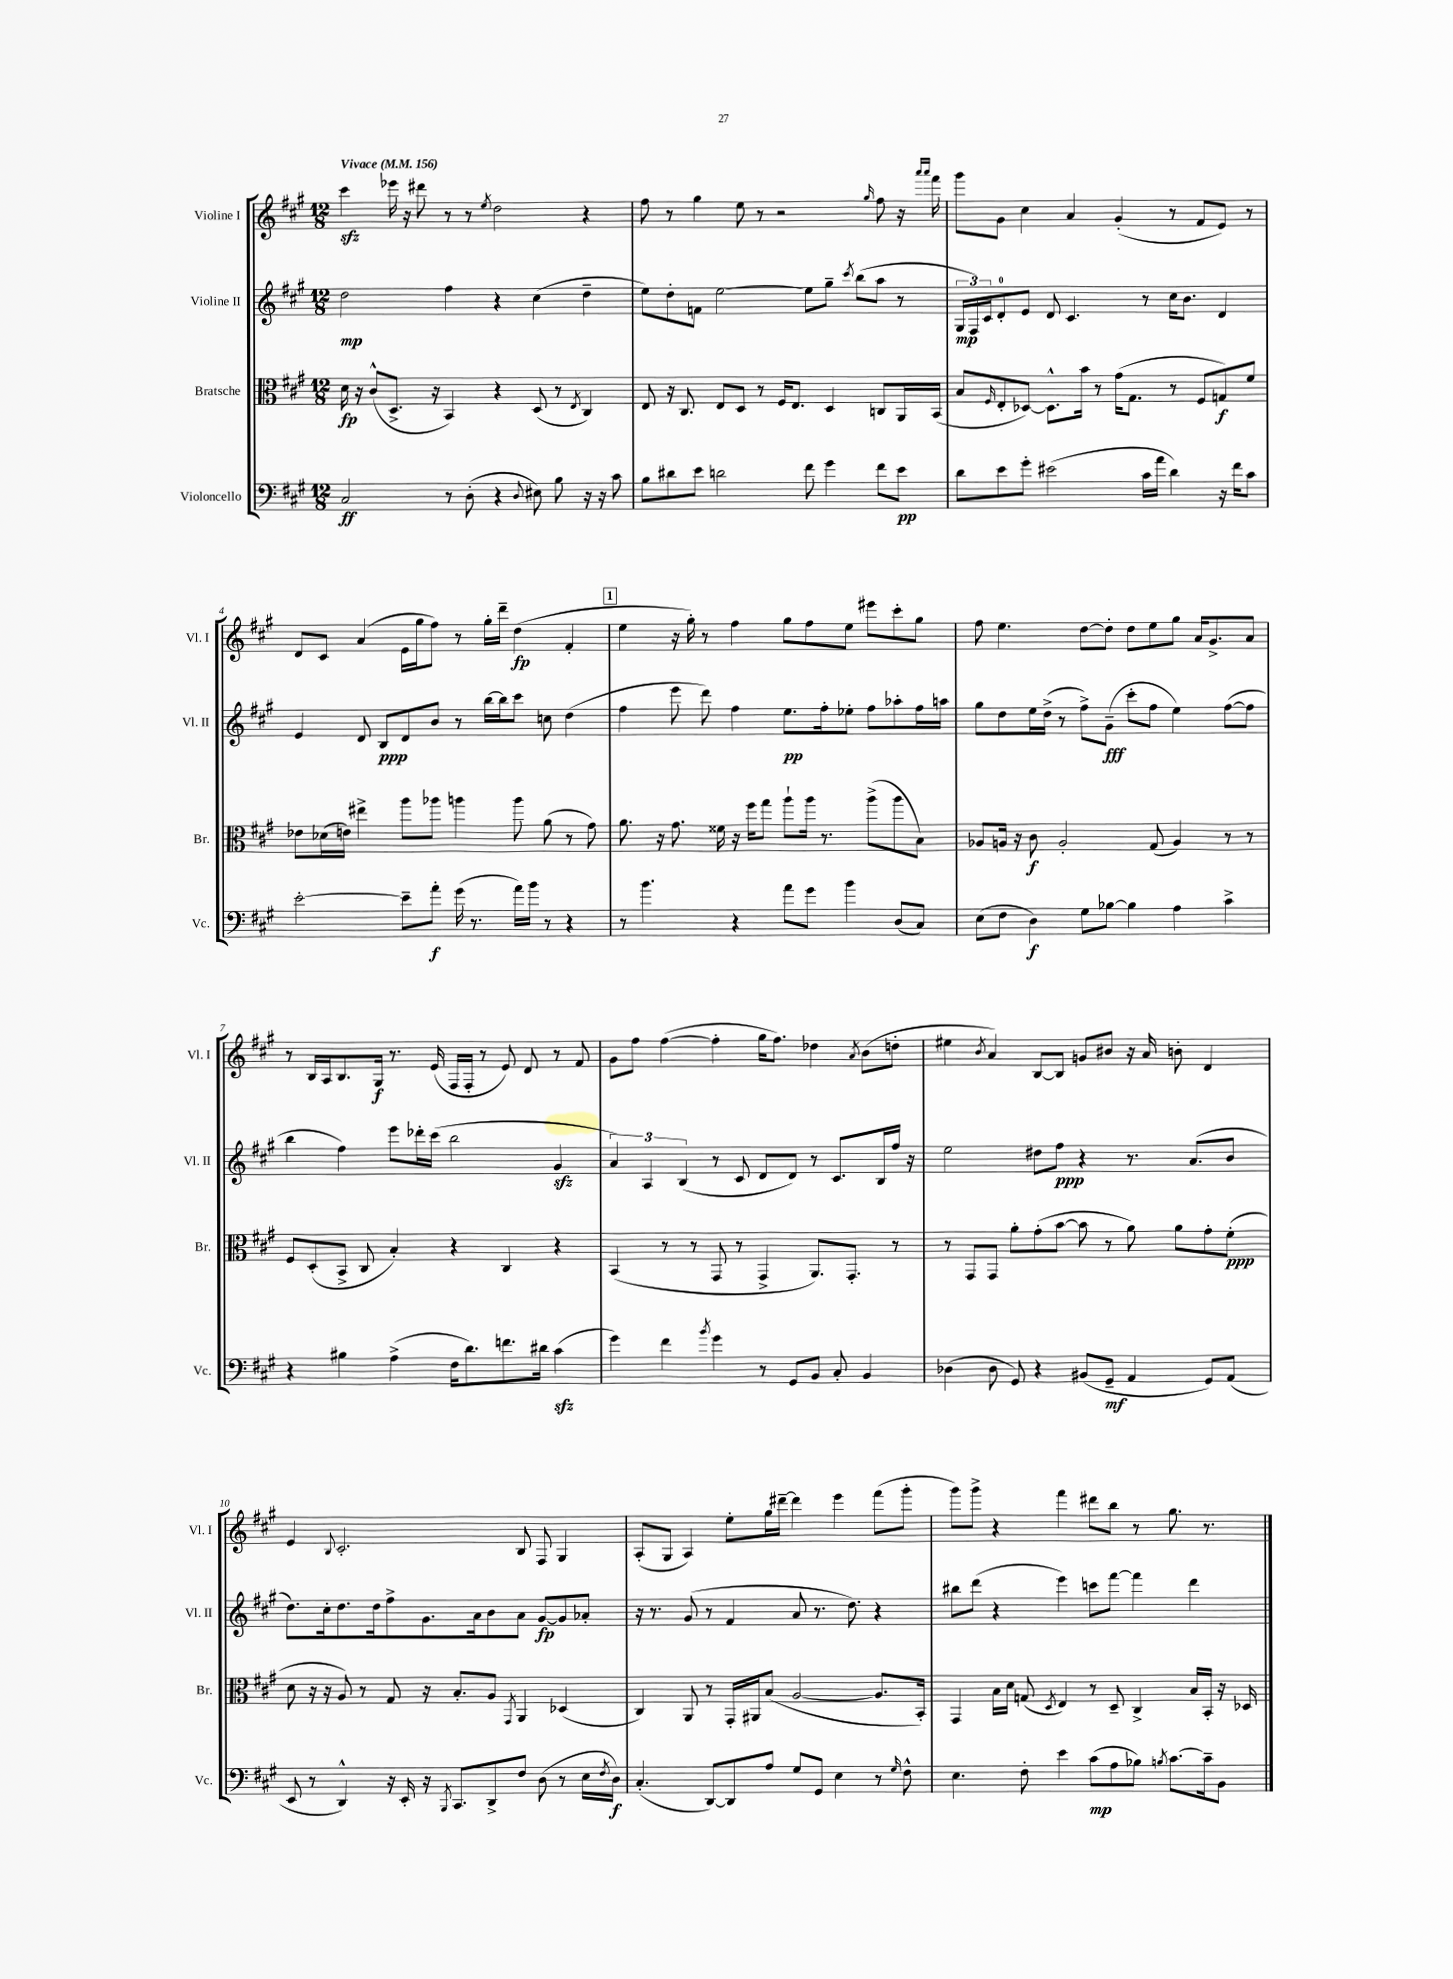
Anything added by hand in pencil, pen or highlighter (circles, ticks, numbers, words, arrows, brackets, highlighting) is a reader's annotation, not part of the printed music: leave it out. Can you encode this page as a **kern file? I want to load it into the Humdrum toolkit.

**kern	**kern	**kern	**kern
*staff4	*staff3	*staff2	*staff1
*clefF4	*clefC3	*clefG2	*clefG2
*k[f#c#g#]	*k[f#c#g#]	*k[f#c#g#]	*k[f#c#g#]
*M12/8	*M12/8	*M12/8	*M12/8
*MM156	*MM156	*MM156	*MM156
2C#/	16d\	2dd\	4ccc#\
.	16r	.	.
.	(8c#^^/L	.	.
.	8.D^/J	.	16eee-\
.	.	.	16r
.	.	.	8ddd#\
.	16r	.	.
8r	4BB/)	4ff#\	8r
(8D'\	.	.	8r
.	.	.	8qee/
4r	4r	4r	2dd\
8qqD/	.	.	.
8E#\)	(8D/	(4cc#\	.
8B\	8r	.	.
.	8qE/	.	.
16r	4C#/)	4dd~\	4r
16r	.	.	.
8c#\	.	.	.
=	=	=	=
8B\L	8E/	8ee\L)	8ff#\
8d#\	16r	8dd'\	8r
.	8.C#/	.	.
8e\J	.	8f\J	4gg#\
2d\	8E/L	[2ee\	.
.	8D/J	.	8ee\
.	8r	.	8r
.	16F#/LK	.	2r
.	8.E/J	.	.
8f#\	.	8ee\]L	.
4g#\	4D/	8gg#~\J	.
.	.	8qccc#/	.
.	.	(8bb\L	.
.	.	.	16qqgg#/
8f#\L	8C/L	8aa\J	8ff#\
8e\J	16AA/L	8r	16r
.	.	.	16qqaaa/LL
.	.	.	16qqaaa/JJ
.	(16BB/JJ	.	16fff#\
=	=	=	=
8d\L	8B/L	24G#/LL	8ggg#\L
.	.	24F#/)	.
.	.	24c#/J	.
.	16qqF#/	.	.
8e\	8E'/	8d'/	8g#\J
8g#'\J	[8D-/J)	8e/J	4cc#\
(2e#\	8.D-^^\]L	8d/	.
.	.	4.c#/	4a/
.	16b\Jk	.	.
.	8r	.	.
.	(16g#\LK	.	(4g#'/
.	8.G#\J	.	.
16c#\LL	.	8r	.
16a\JJ	.	.	.
4d\)	8r	16cc#\LK	8r
.	.	8.b\J	.
.	8F#/L	.	8f#/L
16r	8G/)	4d/	8e/J)
16f#\LK	.	.	.
8c#\J	8f#/J	.	8r
=	=	=	=
[2e'\	8e-\L	4e/	8d/L
.	(16d-\L	.	8c#/J
.	16e\JJ)	.	.
.	4ee#^\	8d/	(4a/
.	.	8B/L	.
8e~\]L	8aa\L	8d/	16e\LL
.	.	.	16gg#\J
8a'\J	8aa-\J	8b/J	8ff#\J)
(16g#\	4aa\	8r	8r
8.r	.	.	.
.	.	[16bb\LL	16gg#'\LL
.	.	16bb\]J	16ddd~\JJ
16a\LL)	8aa\	8ccc#\J	(4dd\
16b\JJ	.	.	.
8r	(8a\	8cc\	.
4r	8r	(4dd\	4f#'/
.	8g#\)	.	.
=	=	=	=
8r	8.a\	4ff#\	4ee\
4.b\	.	.	.
.	16r	.	.
.	8.g#\	8eee\	16r
.	.	.	16gg#'\)
.	.	8ddd\)	8r
.	16f##\	.	.
4r	16r	4ff#\	4ff#\
.	16ff#\LK	.	.
.	8gg#\J	.	.
8a\L	8aa`\L	8.ee\L	8gg#\L
8g#\J	16aa\Jk	.	8ff#\
.	8.r	16ff#'\k	.
4b\	.	8ee-'\J	8ee\J
.	(8aa^\L	8ff#\L	8eee#\L
(8D/L	8aa\	8aa-'\	8ccc#'\
8C#/J)	8B\J)	16ff#\L	8gg#\J
.	.	16aa\JJ	.
=	=	=	=
(8E\L	8A-/L	8gg#\L	8ff#\
8F#\J	16A/Jk	8dd\	4.ee\
.	16r	.	.
4D\)	8c#\	16ee\L	.
.	.	(16dd^\JJ	.
.	2A'/	8r	.
8G#\L	.	8ff#^\L)	[8dd\L
[8B-\J	.	(8g#~\J	8dd'\]J
4B-\]	.	8ccc#'\L	8dd\L
.	(8G#/	8ff#\J	8ee\
4A\	4A/)	4ee\)	8gg#\J
.	.	.	16a/LK
.	.	.	8.g#^/
4c#^\	8r	([8ff#\L	.
.	8r	8ff#\]J	8a/J
=	=	=	=
4r	8F#/L	4bb\	8r
.	(8D'/	.	16B/LL
.	.	.	16A/J
4B#\	8BB^/J	4ff#\)	8.B/
.	8C#/	.	.
.	.	.	16G#/Jk
(4A^\	4B'/)	8eee\L	8.r
.	.	16ddd-'\L	.
.	.	(16ccc#\JJ	(16e/
16F#\LK	4r	2bb\	16F#/LL
8.d\)	.	.	16F#'/JJ
.	.	.	8r
8.f\	4C#/	.	8e/)
.	.	.	8d/
16d#\Jk	.	.	.
(4c#\	4r	4g#/	8r
.	.	.	8f#/
=	=	=	=
4g#\)	(4BB/	6a/)	8g#\L
.	.	.	8ff#\J
.	.	6A/	.
4f#\	8r	.	([4ff#\
.	.	(6B/	.
.	8r	.	.
8qb/	.	.	.
4g#\	8GG#/	8r	4ff#'\]
.	8r	8c#/	.
8r	4GG#^/	8d/L	16gg#\LK
.	.	.	8.ff#\J)
8GG#/L	.	8d/J)	.
8BB/J	8.AA/L)	8r	4dd-\
8C#'/	.	8.c#/L	.
.	8.GG#'/J	.	.
.	.	.	8qa/
4BB/	.	.	(8b\L
.	.	16B/L	.
.	8r	16ff#/JJ	8dd'\J
.	.	16r	.
=	=	=	=
(4D-\	8r	2ee\	4ee#\
.	8GG#/L	.	.
.	.	.	8qb/
8D-\	8GG#/J	.	4a/)
8GG#/)	8a'\L	.	.
4r	(8g#'\	8dd#\L	[8B/L
.	[8b\J	8ff#\J	8B/]J
(8BB#/L	8b\]	4r	8g/L
8GG#~/J	8r	.	8b#/J
4AA/	8a\)	8.r	16r
.	.	.	16a/
.	8a\L	.	8b'\
.	.	(8.a/L	.
8GG#/L)	8g#'\	.	4d/
(8AA/J	(8f#'\J	8b/J	.
=	=	=	=
8EE/	8d\	8.dd\L)	4e/
8r	16r	.	.
.	16r	16cc#'\k	.
.	.	.	8qqB/
4DD^^/)	8A/)	8.dd\	2.c#'/
.	8r	.	.
.	.	16dd\k	.
16r	8G#/	8ff#^\	.
16EE'/	.	.	.
16r	16r	8.g#\	.
8qBBB/	.	.	.
8.CC#/L	8.B'/L	.	.
.	.	16a\k	.
8DD^/	8A/J	8b\	.
.	8qGG#/	.	.
8F#/J	4AA/	8a\J	8B/
(8D\	.	[8g#/L	8F#/
8r	(4D-/	8g#/]	4G#/
16E\LL	.	8a-'/J	.
8qF#/	.	.	.
16D\JJ)	.	.	.
=	=	=	=
(4.C#'/	4C#/)	16r	(8A'/L
.	.	8.r	.
.	.	.	8G#/J
.	8AA/	(8g#/	4A/)
[8DD/L)	8r	8r	.
8DD/]	16GG#'/LL	4f#/	8ee'\L
.	16AA#/J	.	.
8A/J	(8B/J	.	16gg#\L
.	.	.	[16ddd#~\JJ
8G#/L	[2A/	8a/	4ddd#\]
8GG#/J	.	8.r	.
4E\	.	.	4eee\
.	.	8.dd\)	.
8r	8.A/]L	4r	(8fff#\L
16qqG#/	.	.	.
8F#^^\	.	.	8ggg#'\J
.	16BB'/Jk)	.	.
=	=	=	=
4.E\	4GG#/	8bb#\L	8ggg#\L)
.	.	(8ddd\J	8ggg#^\J
.	16B\LL	4r	4r
.	16d\JJ	.	.
8F#'\	(8G/	.	.
.	8qD/	.	.
4e\	4E/)	4eee\)	4fff#\
(8c#\L	8r	8ccc\L	8ddd#\L
8A\	8D~/	[8fff#\J	8bb\J
8B-\J)	4C#^/	4fff#\]	8r
8qB/	.	.	.
[8.c#\L	.	.	8.gg#\
.	16B/LL	4ddd\	.
16c#~\]k	16BB'/JJ	.	8.r
8BB\J	16r	.	.
.	16D-/	.	.
==	==	==	==
*-	*-	*-	*-
